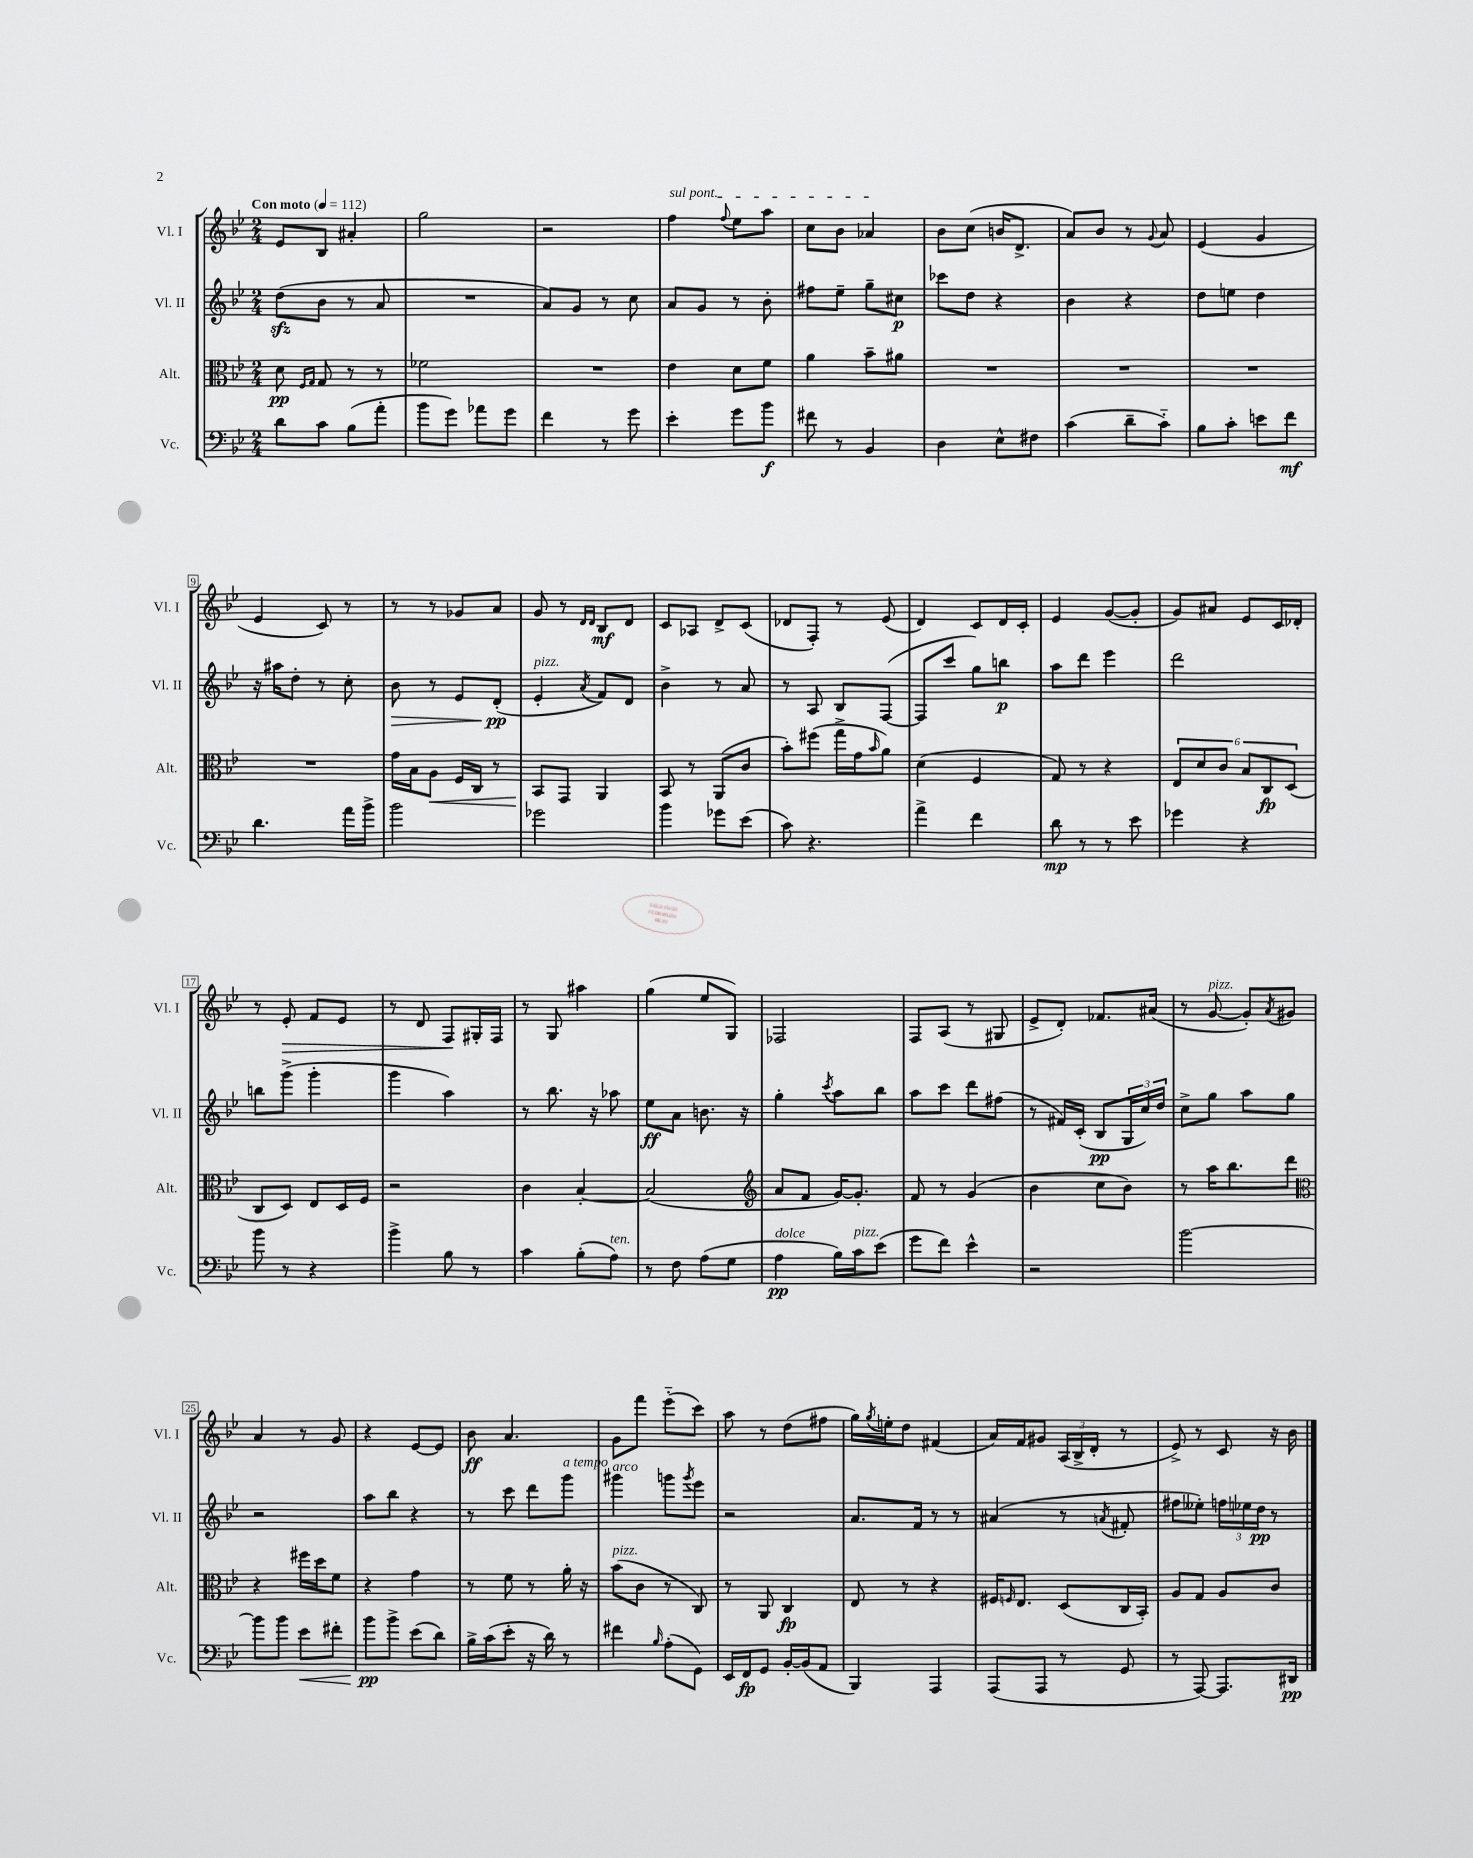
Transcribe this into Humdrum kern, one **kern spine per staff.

**kern	**dynam	**kern	**dynam	**kern	**dynam	**kern	**dynam
*part4	*part4	*part3	*part3	*part2	*part2	*part1	*part1
*staff4	*staff4	*staff3	*staff3	*staff2	*staff2	*staff1	*staff1
*I"Vc.	*	*I"Alt.	*	*I"Vl. II	*	*I"Vl. I	*
*I'Vc.	*	*I'Alt.	*	*I'Vl. II	*	*I'Vl. I	*
*clefF4	*	*clefC3	*	*clefG2	*	*clefG2	*
*k[b-e-]	*	*k[b-e-]	*	*k[b-e-]	*	*k[b-e-]	*
*M2/4	*	*M2/4	*	*M2/4	*	*M2/4	*
*MM112	*	*MM112	*	*MM112	*	*MM112	*
=1	=1	=1	=1	=1	=1	=1	=1
!	!	!	!	!	!	!LO:TX:a:B:t=Con moto	!
8d\L	.	8d\	pp	(8ddzz\L	.	8e-/L	.
.	.	16qqF/LL	.	.	.	.	.
.	.	16qqG/JJ	.	.	.	.	.
8c\J	.	8G/	.	8b-\J	.	8B-/J	.
(8B-\L	.	8r	.	8r	.	4a#X'/	.
8a'\J	.	8r	.	8a/	.	.	.
=2	=2	=2	=2	=2	=2	=2	=2
8b-\L	.	2f-X\	.	2r	.	2gg\	.
8g\J)	.	.	.	.	.	.	.
8a-X\L	.	.	.	.	.	.	.
8g\J	.	.	.	.	.	.	.
=3	=3	=3	=3	=3	=3	=3	=3
4f\	.	2r	.	8a/L)	.	2r	.
.	.	.	.	8g/J	.	.	.
8r	.	.	.	8r	.	.	.
8g\	.	.	.	8cc\	.	.	.
=4	=4	=4	=4	=4	=4	=4	=4
!	!	!	!	!	!	!LO:TX:a:i:t=sul pont.	!
4e-'\	.	4e-\	.	8a/L	.	4ff\	.
.	.	.	.	8g/J	.	.	.
.	.	.	.	.	.	8qqff/	.
8g\L	.	8d\L	.	8r	.	8ee-\L	.
8b-\J	f	8f\J	.	8b-'\	.	8aa\J	.
=5	=5	=5	=5	=5	=5	=5	=5
8f#X\	.	4a\	.	8ff#X\L	.	8cc\L	.
8r	.	.	.	8ee-~\J	.	8b-\J	.
4BB-/	.	8b-~\L	.	8gg~\L	.	4a-X/	.
.	.	8a#X\J	.	8cc#X\J	p	.	.
=6	=6	=6	=6	=6	=6	=6	=6
4D\	.	2r	.	8ccc-X\L	.	8b-\L	.
.	.	.	.	8dd\J	.	(8cc\J	.
8E-^^\L	.	.	.	4r	.	16bn/KL	.
.	.	.	.	.	.	8.d^/J	.
8F#X\J	.	.	.	.	.	.	.
=7	=7	=7	=7	=7	=7	=7	=7
(4c\	.	2r	.	4b-\	.	8a/L)	.
.	.	.	.	.	.	8b-/J	.
8d~\L	.	.	.	4r	.	8r	.
.	.	.	.	.	.	8qqg/	.
8c\J)	.	.	.	.	.	8a/	.
=8	=8	=8	=8	=8	=8	=8	=8
8B-\L	.	2r	.	8dd\L	.	(4e-/	.
8c'\J	.	.	.	8een\J	.	.	.
8en\L	.	.	.	4dd\	.	4g/	.
8f\J	mf	.	.	.	.	.	.
!!LO:LB:g=z
=9	=9	=9	=9	=9	=9	=9	=9
4.d\	.	2r	.	16r	.	4e-/	.
.	.	.	.	16aa#X\KL	.	.	.
.	.	.	.	8dd'\J	.	.	.
.	.	.	.	8r	.	8c/)	.
16a\LL	.	.	.	8cc'\	.	8r	.
16b-^\JJ	.	.	.	.	.	.	.
=10	=10	=10	=10	=10	=10	=10	=10
!	!	!	!	!	!LO:HP:b	!	!
2b-\	.	16g\LL	.	8b-\	>	8r	.
.	.	16B-\J	.	.	.	.	.
!	!	!	!LO:HP:b	!	!	!	!
.	.	8A\J	<	8r	.	8r	.
.	.	16F/LL	.	8e-/L	.	8g-X/L	.
.	.	16C/JJ	.	.	.	.	.
.	.	8r	.	(8d'/J	pp	8a/J	.
.	.	.	.	.	]	.	.
=11	=11	=11	=11	=11	=11	=11	=11
!	!	!	!	!LO:TX:a:i:t=pizz.	!	!	!
2g-X\	.	8BB-/L	.	4e-'/	.	8g/	.
.	.	8GG/J	[	.	.	8r	.
.	.	.	.	.	.	16qqd/LL	.
.	.	.	.	8qa/	.	16qqd/JJ	.
.	.	4AA/	.	8f/L)	.	8B-/L	mf
.	.	.	.	8d/J	.	8d/J	.
=12	=12	=12	=12	=12	=12	=12	=12
4b-\	.	8BB-/	.	4b-^\	.	8c/L	.
.	.	8r	.	.	.	8A-X/J	.
8g-X\L	.	(8AA/L	.	8r	.	8d^/L	.
(8e-\J	.	8c/J	.	8a/	.	(8c/J	.
=13	=13	=13	=13	=13	=13	=13	=13
8c\)	.	8b-'\L)	.	8r	.	8d-X/L	.
4.r	.	(8ff#X\J	.	8A/	.	8F'/J)	.
.	.	16gg^\LL	.	8B-/L	.	8r	.
.	.	16g\J	.	.	.	.	.
.	.	16qqb-/	.	.	.	.	.
.	.	8a\J)	.	([8F/J	.	(8e-/	.
=14	=14	=14	=14	=14	=14	=14	=14
4a^\	.	(4d\	.	8F/L]	.	4d/)	.
.	.	.	.	8ccc/J	.	.	.
4f\	.	4F/	.	8gg\L)	.	8c/L	.
.	.	.	.	8bbn\J	p	16d/L	.
.	.	.	.	.	.	16c'/JJ	.
=15	=15	=15	=15	=15	=15	=15	=15
8d\	mp	8G/)	.	8aa\L	.	4e-/	.
8r	.	8r	.	8ddd\J	.	.	.
8r	.	4r	.	4eee-\	.	([8g/L	.
8e-\	.	.	.	.	.	8g'/J]	.
=16	=16	=16	=16	=16	=16	=16	=16
4g-X\	.	12E-/L	.	2ddd\	.	8g/L)	.
.	.	12d/	.	.	.	.	.
.	.	.	.	.	.	8a#X/J	.
.	.	12c/J	.	.	.	.	.
4r	.	12B-/L	.	.	.	8e-/L	.
.	.	12C/	fp	.	.	.	.
.	.	.	.	.	.	16c/L	.
.	.	(12D/J	.	.	.	.	.
.	.	.	.	.	.	16d-X'/JJ	.
!!LO:LB:g=z
=17	=17	=17	=17	=17	=17	=17	=17
8b-\	.	8C/L	.	8bbn\L	.	8r	.
!	!	!	!	!	!	!	!LO:HP:b
8r	.	8D/J)	.	(8ggg^\J	.	8e-'/	>
4r	.	8E-/L	.	4ggg'\	.	8f/L	.
.	.	16D/L	.	.	.	8e-/J	.
.	.	16F/JJ	.	.	.	.	.
=18	=18	=18	=18	=18	=18	=18	=18
4b-^\	.	2r	.	4ggg\	.	8r	.
.	.	.	.	.	.	8d/	.
8B-\	.	.	.	4aa\)	.	8F/L	.
8r	.	.	.	.	.	16G#X'/L	]
.	.	.	.	.	.	16F/JJ	.
=19	=19	=19	=19	=19	=19	=19	=19
4c\	.	4c\	.	8r	.	8r	.
.	.	.	.	8.bb-\	.	8G/	.
(8B-'\L	.	[4B-'/	.	.	.	4aa#X\	.
.	.	.	.	16r	.	.	.
!LO:TX:a:i:t=ten.	!	!	!	!	!	!	!
8A\J)	.	.	.	8aa-X\	.	.	.
=20	=20	=20	=20	=20	=20	=20	=20
8r	.	(2B-/]	.	8ee-\L	ff	(4gg\	.
8F\	.	.	.	8a\J	.	.	.
(8A\L	.	.	.	8.bn\	.	8ee-/L	.
8G\J	.	.	.	.	.	8G/J)	.
.	.	.	.	16r	.	.	.
=21	=21	=21	=21	=21	=21	=21	=21
*	*	*clefG2	*	*	*	*	*
!LO:TX:a:i:t=dolce	!	!	!	!	!	!	!
4A\	pp	8a/L	.	4gg'\	.	2F-X/	.
.	.	8f/J	.	.	.	.	.
.	.	.	.	8qccc/	.	.	.
16B-\LL)	.	[16g/KL)	.	8aa\L	.	.	.
!LO:TX:a:i:t=pizz.	!	!	!	!	!	!	!
16c\J	.	8.g'/J]	.	.	.	.	.
(8e-\J	.	.	.	8bb-\J	.	.	.
=22	=22	=22	=22	=22	=22	=22	=22
8g\L	.	8f/	.	8aa\L	.	8F/L	.
8f\J)	.	8r	.	8ccc\J	.	(8A/J	.
4e-^^\	.	(4g/	.	8ddd\L	.	8r	.
.	.	.	.	(8ff#X\J	.	8G#X/	.
=23	=23	=23	=23	=23	=23	=23	=23
2r	.	4b-\	.	8r	.	8e-^/L	.
.	.	.	.	16f#X/LL)	.	8d'/J)	.
.	.	.	.	(16c'/JJ	.	.	.
.	.	8cc\L	.	8B-/L	pp	8.f-X/L	.
.	.	8b-\J)	.	24G/L	.	.	.
.	.	.	.	24cc/)	.	.	.
.	.	.	.	.	.	(16a#X/Jk	.
.	.	.	.	24dd/JJ	.	.	.
=24	=24	=24	=24	=24	=24	=24	=24
[2b-\	.	8r	.	8cc^\L	.	8r	.
!	!	!	!	!	!	!LO:TX:a:i:t=pizz.	!
.	.	16aa\KL	.	8gg\J	.	[8g/	.
.	.	8.bb-\	.	.	.	.	.
.	.	.	.	8aa\L	.	8g'/L])	.
.	.	.	.	.	.	8qa/	.
.	.	8ddd\J	.	8gg\J	.	8g#X/J	.
!!LO:LB:g=z
=25	=25	=25	=25	=25	=25	=25	=25
*	*	*clefC3	*	*	*	*	*
8b-\L]	.	4r	.	2r	.	4a/	.
8b-\J	.	.	.	.	.	.	.
!	!LO:HP:b	!	!	!	!	!	!
8e-\L	<	16ff#X\LL	.	.	.	8r	.
.	.	16dd\J	.	.	.	.	.
8f#X'\J	.	8f\J	.	.	.	8g/	.
=26	=26	=26	=26	=26	=26	=26	=26
8b-\L	pp	4r	.	8aa\L	.	4r	.
8b-^\J	[	.	.	8bb-\J	.	.	.
(8e-\L	.	4g\	.	4r	.	[8e-/L	.
8d\J)	.	.	.	.	.	8e-/J]	.
=27	=27	=27	=27	=27	=27	=27	=27
16B-^\LL	.	8r	.	8r	.	8b-\	ff
(16c\J	.	.	.	.	.	.	.
8e-'\J	.	8f\	.	8ccc\	.	4.a/	.
16r	.	8r	.	8ddd\L	.	.	.
16d\)	.	.	.	.	.	.	.
!	!	!	!	!LO:TX:a:i:t=a tempo	!	!	!
8r	.	16a'\	.	8ggg\J	.	.	.
.	.	16r	.	.	.	.	.
=28	=28	=28	=28	=28	=28	=28	=28
!	!	!	!	!LO:TX:a:i:t=arco	!	!	!
!	!	!LO:TX:a:i:t=pizz.	!	!	!	!	!
4f#X\	.	(8b-\L	.	4ggg#X\	.	8g\L	.
.	.	8c\J	.	.	.	8fff\J	.
16qqB-/	.	.	.	.	.	.	.
(8A'\L	.	8r	.	8gggn\L	.	(8eee-\L	.
.	.	.	.	8qggg/	.	.	.
8GG\J)	.	8C/)	.	8eee-\J	.	8ccc\J)	.
=29	=29	=29	=29	=29	=29	=29	=29
16EE-/LL	.	8r	.	2r	.	8aa\	.
16FF/J	fp	.	.	.	.	.	.
8GG/J	.	8AA/	.	.	.	8r	.
[16BB-'/LL	.	4C/	fp	.	.	(8dd\L	.
(16BB-/J]	.	.	.	.	.	.	.
8AA/J	.	.	.	.	.	8ff#X\J	.
=30	=30	=30	=30	=30	=30	=30	=30
4BBB-/)	.	8E-/	.	8.a/L	.	16gg\LL)	.
.	.	.	.	.	.	8qgg/	.
.	.	.	.	.	.	16een'\J	.
.	.	8r	.	.	.	8dd\J	.
.	.	.	.	16f/Jk	.	.	.
4AAA/	.	4r	.	8r	.	(4f#X/	.
.	.	.	.	8r	.	.	.
=31	=31	=31	=31	=31	=31	=31	=31
(8AAA/L	.	16F#X/KL	.	(4a#X/	.	16a/LL)	.
.	.	16qqFn/	.	.	.	.	.
.	.	8.E-/J	.	.	.	16f/J	.
8AAA/J	.	.	.	.	.	8g#X/J	.
8r	.	(8D/L	.	8r	.	(24A/LL	.
.	.	.	.	.	.	24B-^/	.
.	.	.	.	.	.	24d'/JJ	.
.	.	.	.	8qan/	.	.	.
8GG/	.	16C/L	.	8f#X'/	.	8r	.
.	.	16BB-'/JJ)	.	.	.	.	.
=32	=32	=32	=32	=32	=32	=32	=32
8r	.	8A/L	.	8ff#X\L	.	8e-^/)	.
[8AAA/)	.	8G/J	.	8ee--X'\J)	.	8r	.
8.AAA/L]	.	8A/L	.	24ffn\LL	.	8c/	.
.	.	.	.	24ee-X\	.	.	.
.	.	.	.	24dd\JJ	pp	.	.
.	.	8c/J	.	8r	.	16r	.
16DD#X/Jk	pp	.	.	.	.	16b-\	.
==	==	==	==	==	==	==	==
*-	*-	*-	*-	*-	*-	*-	*-
